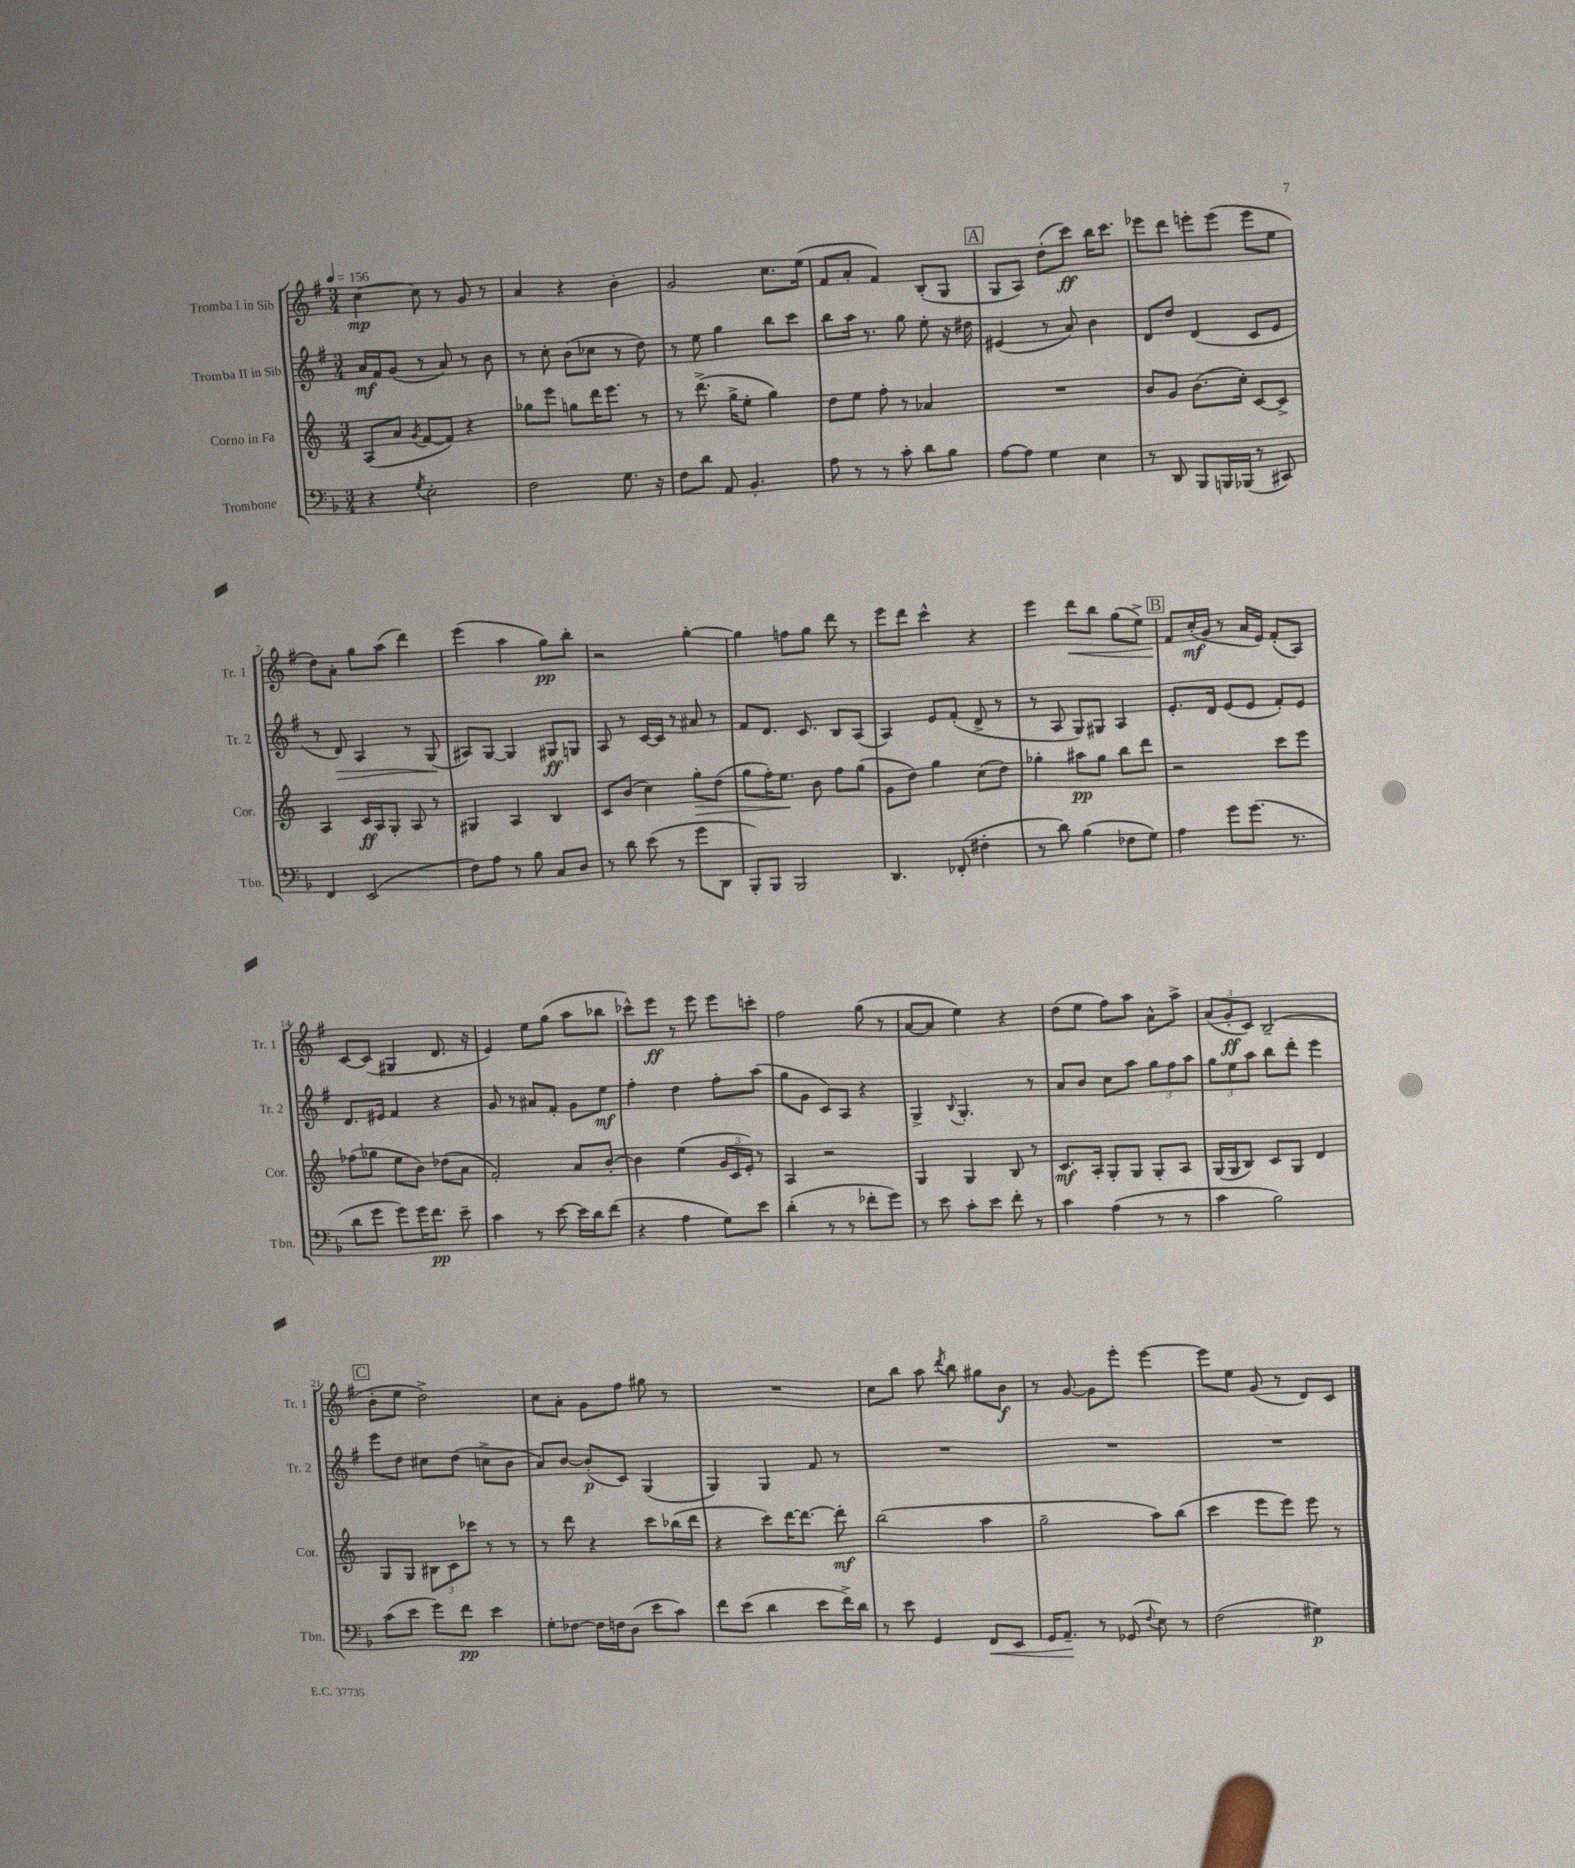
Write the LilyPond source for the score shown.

<<
\new StaffGroup <<
\new Staff = "s0" \with { instrumentName = "Tromba I in Sib" shortInstrumentName = "Tr. 1" } {
    \clef treble \key g \major \numericTimeSignature \time 3/4 \tempo 4 = 156
    \autoBeamOff c''4~\mp c''8 r8 g'8 r8 |
    a'4 r4 b'4-. |
    g'2 c''8.[ e''16]( |
    fis'8[ a'8]-. fis'4) b8[-.( g8] |
    \mark \markup { \box "A" } g8[ a8]) d''8[-.( c'''8]\ff) b''16[ c'''8.] |
    ees'''8[ d'''8] e'''8[-. e'''8]( e'''8[ e''8] |
    d''8[) a'8]-. g''8[ a''8]( d'''4) |
    e'''4( a''4 g''8[\pp) b''8]-. |
    r2 g''4~-. |
    g''4 f''8[ g''8] d'''8 r8 |
    e'''8[ d'''8] c'''4-^ r4 |
    e'''4 d'''8[\< b''8] g''8[( e''8]->) |
    \mark \markup { \box "B" } fis'8[\! c''16-.\mf( g'16] r8 a'16[ e'16]) fis'8[-.( a8]) |
    c'8[~ c'8]( gis4 d'8. r16 |
    e'4) e''8[ g''8]( a''8[ bes''8] |
    ces'''8[-^) e'''8]\ff r8 e'''8 e'''8[ c'''8]-. |
    fis''2 g''8( r8 |
    a'8[~ a'8] e''4) r4 |
    d''8[( e''8] fis''8[) a''8] a'8[-^ a''8]-> |
    \tuplet 3/2 { a'8[( g'8-.\ff c'8]) } b2--( |
    \mark \markup { \box "C" } b'8[-. e''8] d''2->) |
    c''8[ a'8]-. g'8[ fis''8] gis''8 r8 |
    R2. |
    c''8[ b''8] a''8 \acciaccatura { d'''8 } b''8 gis''8[ b'8]\f |
    r8 g'8~ g'8[ e'''8]-. e'''4~ |
    e'''8[ e''8] g'8( r8 d'8[) c'8] \bar "|." |
}
\new Staff = "s1" \with { instrumentName = "Tromba II in Sib" shortInstrumentName = "Tr. 2" } {
    \clef treble \key g \major \numericTimeSignature \time 3/4
    \autoBeamOff a'16[\mf fis'16 g'8]( r8 a'8) r8 b'8 |
    r8 c''8-. b'8[( ces''8] r8 d''8) |
    r8 e''8 g''4 b''8[ c'''8] |
    b''8[ a''16] r8. g''8 e''8-. r16 dis''16 |
    \mark \markup { \box "A" } eis'4( r8 a'8) b'4 |
    d'8[ d''8] d'4( c'8[ e'8] |
    r8 d'8\>) a4 r8 g8\!( |
    ais8[) g8]~ g4 gis8[\ff g8] |
    a8 r8 c'16[~ c'16] r8 ais'8 r8 |
    fis'8[ d'8.] c'8. b8[ a8]( |
    a4) e'8[ fis'8]-.( d'8-> r8 |
    r8 a8 g8[) gis8] a4 |
    \mark \markup { \box "B" } e'8.[-. d'16] e'8[( e'8] fis'8[-.) e'8] |
    d'8.[ eis'16] fis'4 r4 |
    g'8 r8 ais'8[ fis'8]-. g'8[ e''8]\mf |
    fis''4-. d''4 fis''8[-. a''8]( |
    g''8[ g'8] c'8[) a8] r4 |
    g4-> \appoggiatura { b8 } g4.-. r8 |
    a'8[ b'8] c''8[ a''8] \tuplet 3/2 { g''8[ fis''8 a''8] } |
    \tuplet 3/2 { g''8[ e''8 a''8] } b''8[ d'''8]-. e'''4 |
    \mark \markup { \box "C" } e'''8[ d''8] cis''8[ d''8]( c''8[-> b'8] |
    a'8[) b'8]~ b'8[-.\p( c'8]) g4( |
    g4) g4 fis'8 r8 |
    R2. |
    R2. |
    R2. \bar "|." |
}
\new Staff = "s2" \with { instrumentName = "Corno in Fa" shortInstrumentName = "Cor." } {
    \clef treble \key c \major \numericTimeSignature \time 3/4
    \autoBeamOff a8[( a'8] \acciaccatura { g'8 } f'8[~ f'8]) r4 |
    ges''8[ e'''8] g''8[ d'''16 e'''8.] r8 |
    r8 d'''8.->( g''16[-> e''8]-. g''4) |
    d''8[ e''8] f''8-. r8 aes'4 |
    \mark \markup { \box "A" } R2. |
    b'8[ g'8] b'8.[( c''16]-.) c'8[~ c'8]-> |
    a4 c'16[\ff a16 g8]-. a8 r8 |
    gis4 a4 b4 |
    c'8[ b'8]( c''4) g''8[-.\> d''8]( |
    g''8[ f''16-.) e''8.]\! b'8 f''8[ g''8]( |
    g'8[ d''8]) g''4 c''8[( d''8]) |
    ges''4-. ais''8[\pp ges''8] b''8[ d'''8] |
    \mark \markup { \box "B" } r2 c'''8[ e'''8] |
    fes''8[( ges''8] e''8[ b'8]) des''8[( a'8] |
    f'2-.) a'8[ b'8]~-. |
    b'4 e''4( \tuplet 3/2 { g'16[ c'16 e'16]-.) } r8 |
    a4 r2 |
    g4 g4 b8 r8 |
    c'8.[\mf a16]-. g8[-. g8] g8[-. a8] |
    g16[( g16 b8]) c'8[ g8] d'4 |
    \mark \markup { \box "C" } g8[ g8] \tuplet 3/2 { bis8[ c'8 ces'''8] } r8 r8 |
    r8 d'''8 r4 c'''8[ bes''16( d'''16] |
    r4 c'''8[) d'''16~ d'''8.]~ d'''8-.\mf |
    b''2( a''4 |
    g''2-- a''8[) b''8]( |
    c'''4 e'''8[ e'''8]) e'''8 r8 \bar "|." |
}
\new Staff = "s3" \with { instrumentName = "Trombone" shortInstrumentName = "Tbn." } {
    \clef bass \key f \major \numericTimeSignature \time 3/4
    \autoBeamOff r4 \acciaccatura { g8 } e2-. |
    f2 g8. r16 |
    f8[ d'8] a,8 bes,4.-. |
    a8 r8 r8 c'8-. d'8[ bes8] |
    \mark \markup { \box "A" } a8[~ a8] g4 e4 |
    r8 d,8 bes,,8[ b,,16 bes,,16]( r8 cis,8) |
    f,4 e,2( |
    f8[) a8] r8 bes8 c8[ d8] |
    r8 d'8 e'8( r8 g'8[ d,8] |
    bes,,8[-.) bes,,8] bes,,2 |
    d,4. fes,8-.( fis4-. |
    r8 d'8) bes4( fes8[ g8]) |
    \mark \markup { \box "B" } a4 g'8[ g'8.]( r8. |
    d'8[ g'8] g'8[) g'16 f'8.]\pp e'8-- |
    c'4 r8 e'8~ e'16[ d'16 f'8]( |
    r4 a4 g8[) e'8] |
    d'4-.( r8 r8 fes'8[-. g'8]) |
    r8 e'8 c'8[-. e'8] f'8-. r8 |
    c'4 a4( r8 r8 |
    c'4 bes2) |
    \mark \markup { \box "C" } c'8[( e'8] g'8[) f'8]\pp e'4 |
    g8[-. fes8]~ fes16[ f16 d8]( e'8[ c'8]) |
    f'8[ e'8]( d'4 e'8[ f'16->) d'16] |
    r8 e'8 g,4 f,8[\< e,8] |
    g,16[ a,8.]--\! r8 ges,8( \appoggiatura { f8 } e8) r8 |
    f2( gis4\p) \bar "|." |
}
>>
>>
